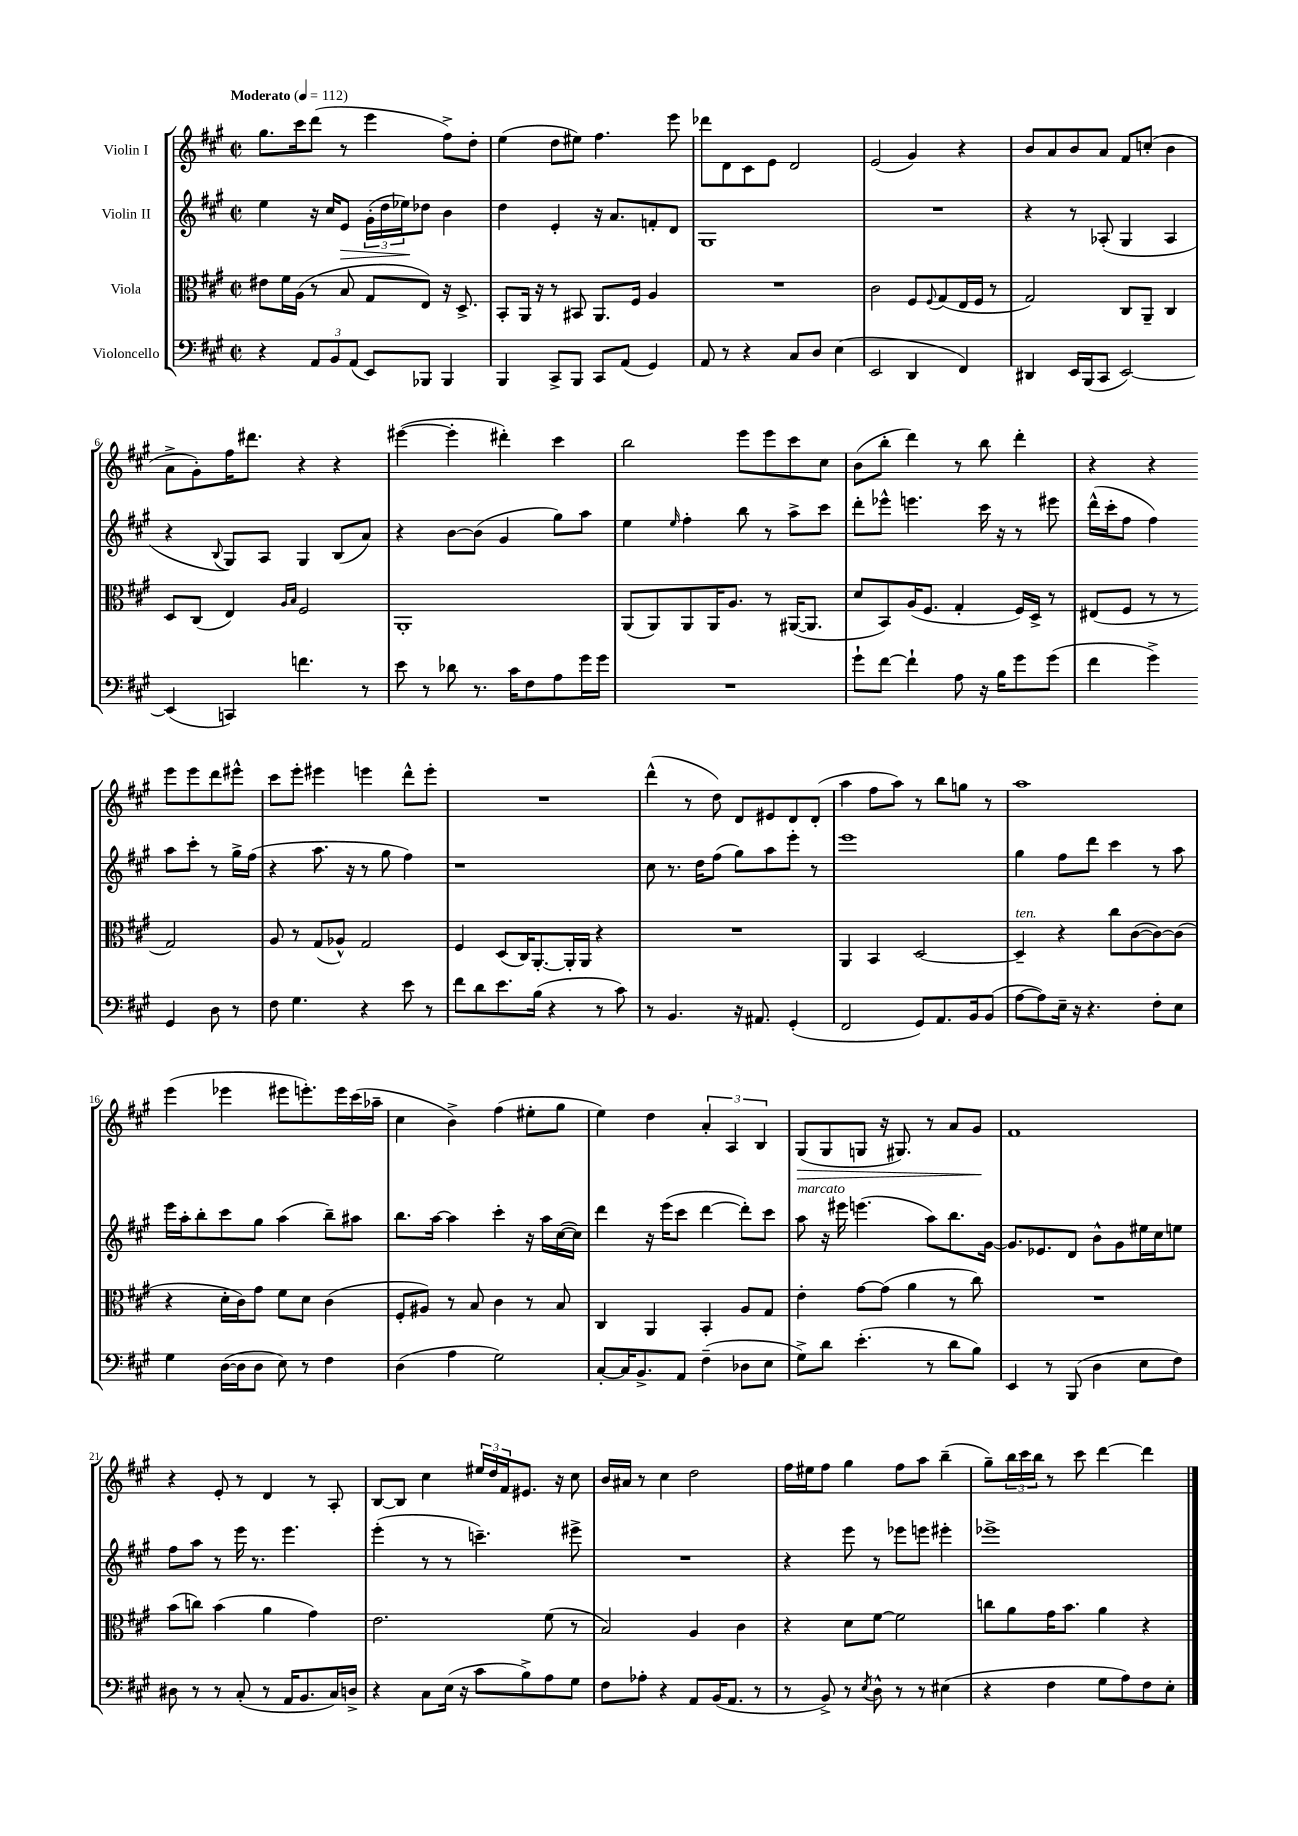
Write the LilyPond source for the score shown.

<<
\new StaffGroup <<
\new Staff = "s0" \with { instrumentName = "Violin I" } {
    \clef treble \key a \major \defaultTimeSignature \time 2/2 \tempo "Moderato" 4 = 112
    gis''8. cis'''16 d'''8( r8 e'''4 fis''8->) d''8-. |
    e''4( d''8 eis''8) fis''4. e'''8 |
    des'''8 d'8 cis'8 e'8 d'2 |
    e'2( gis'4) r4 |
    b'8 a'8 b'8 a'8 fis'8 c''8-.( b'4 |
    a'8-> gis'8-.) fis''16 dis'''8. r4 r4 |
    eis'''4~( eis'''4-. dis'''4-.) cis'''4 |
    b''2 e'''8 e'''8 cis'''8 cis''8 |
    b'8( b''8-. d'''4) r8 b''8 d'''4-. |
    r4 r4 e'''8 e'''8 d'''8 eis'''8-^ |
    cis'''8 e'''8-. eis'''4 e'''4 d'''8-^ e'''8-. |
    R1 |
    d'''4-^( r8 d''8) d'8 eis'8 d'8 d'8-.( |
    a''4 fis''8 a''8) r8 b''8 g''8 r8 |
    a''1 |
    e'''4( ees'''4 eis'''8 e'''8.-.) e'''16 cis'''16( aes''16-- |
    cis''4 b'4->) fis''4( eis''8-. gis''8 |
    e''4) d''4 \tuplet 3/2 { a'4-. a4 b4 } |
    gis8\>( gis8 g8 r16 gis8.) r8 a'8 gis'8\! |
    fis'1 |
    r4 e'8-. r8 d'4 r8 a8-. |
    b8~ b8 cis''4 \tuplet 3/2 { eis''16 d''16 fis'16 } eis'8. r16 cis''8 |
    b'16 ais'16 r8 cis''4 d''2 |
    fis''16 eis''16 fis''8 gis''4 fis''8 a''8 b''4--( |
    gis''8--) \tuplet 3/2 { b''16 cis'''16 b''16 } r8 cis'''8 d'''4~ d'''4 \bar "|." |
}
\new Staff = "s1" \with { instrumentName = "Violin II" } {
    \clef treble \key a \major \defaultTimeSignature \time 2/2
    e''4 r16 cis''16 e'8\> \tuplet 3/2 { gis'16-.( d''16 ees''16\!) } des''8 b'4 |
    d''4 e'4-. r16 a'8. f'8-. d'8 |
    gis1 |
    R1 |
    r4 r8 aes8-.( gis4 aes4 |
    r4 \appoggiatura { b8 } gis8) a8 gis4 b8( a'8) |
    r4 b'8~ b'8( gis'4 gis''8) a''8 |
    e''4 \grace { e''16 } fis''4-. b''8 r8 a''8-> cis'''8 |
    d'''8-. ees'''8-^ e'''4. cis'''16 r16 r8 eis'''8 |
    d'''16-^( cis'''16-. fis''8 fis''4) a''8 cis'''8-. r8 gis''16-> fis''16( |
    r4 a''8. r16 r8 gis''8 fis''4) |
    r1 |
    cis''8 r8. d''16 fis''8( gis''8) a''8 e'''8-. r8 |
    e'''1 |
    gis''4 fis''8 d'''8 cis'''4 r8 a''8 |
    e'''16 a''16-. b''8-. cis'''8 gis''8 a''4( b''8--) ais''8 |
    b''8. a''16~ a''4 cis'''4-. r16 a''16 cis''16~( cis''16) |
    d'''4 r16 e'''16( cis'''8 d'''4~ d'''8-.) cis'''8 |
    a''8^\markup { \italic "marcato" } r16 eis'''16 e'''4.( a''8) b''8. gis'16~ |
    gis'8. ees'8. d'8 b'8-^ gis'8 eis''16 cis''16 e''8 |
    fis''8 a''8 r8 e'''16 r8. e'''4. |
    e'''4-.( r8 r8 c'''4.--) eis'''8-> |
    R1 |
    r4 e'''8 r8 ees'''8 e'''8 eis'''4-. |
    ees'''1-> \bar "|." |
}
\new Staff = "s2" \with { instrumentName = "Viola" } {
    \clef alto \key a \major \defaultTimeSignature \time 2/2
    eis'8 fis'16 a16( r8 b8 gis8 e8) r16 d8.-> |
    b,8-. a,16 r16 r8 bis,8 a,8. fis16 a4 |
    R1 |
    cis'2 fis8 \appoggiatura { fis8 } gis8( e16 fis16 r8 |
    gis2) cis8 a,8-- cis4 |
    d8 cis8( e4) \grace { a16 b16 } fis2 |
    a,1-. |
    a,8( a,8) a,8 a,16 a8. r8 ais,16~( ais,8. |
    d'8 b,8) a16( fis8. gis4-. fis16) d16-> r8 |
    eis8( fis8 r8 r8 gis2) |
    a8 r8 gis8( aes8-^) gis2 |
    fis4 d8( cis16) a,8.~-. a,16-. a,16 r4 |
    R1 |
    a,4 b,4 d2~ |
    d4--^\markup { \italic "ten." } r4 cis''8 cis'8~( cis'8~) cis'8( |
    r4 d'16-. cis'16) gis'8 fis'8 d'8 cis'4( |
    fis8-. ais8) r8 b8 cis'4 r8 b8 |
    cis4 a,4 b,4-. a8 gis8 |
    e'4-. gis'8~ gis'8( a'4 r8 cis''8) |
    R1 |
    b'8( c''8) b'4( a'4 gis'4) |
    e'2. fis'8( r8 |
    b2) a4 cis'4 |
    r4 d'8 fis'8~ fis'2 |
    c''8 a'8 gis'16 b'8. a'4 r4 \bar "|." |
}
\new Staff = "s3" \with { instrumentName = "Violoncello" } {
    \clef bass \key a \major \defaultTimeSignature \time 2/2
    r4 \tuplet 3/2 { a,8 b,8 a,8( } e,8) bes,,8 bes,,4 |
    b,,4 cis,8-> b,,8 cis,8 a,8( gis,4) |
    a,8 r8 r4 cis8 d8 e4( |
    e,2 d,4 fis,4) |
    dis,4 e,16 b,,16( cis,8 e,2~) |
    e,4( c,4) f'4. r8 |
    e'8 r8 des'8 r8. cis'16 fis8 a8 gis'16 gis'16 |
    R1 |
    gis'8-! fis'8~ fis'4-! a8 r16 b16 gis'8 gis'8( |
    fis'4 gis'4->) gis,4 d8 r8 |
    fis8 gis4. r4 e'8 r8 |
    fis'8 d'8 e'8. b16( r4 r8 cis'8) |
    r8 b,4. r16 ais,8. gis,4-.( |
    fis,2 gis,8) a,8. b,16 b,8( |
    a8~ a8) e16-- r16 r4. fis8-. e8 |
    gis4 d16~( d16 d8 e8) r8 fis4 |
    d4( a4 gis2) |
    cis8~-. cis16 b,8.-> a,8 fis4--( des8 e8 |
    gis8->) d'8 e'4.-.( r8 d'8 b8) |
    e,4 r8 b,,8( d4 e8 fis8) |
    dis8 r8 r8 cis8-.( r8 a,16 b,8. cis16) d16-> |
    r4 cis8 e16( r16 cis'8 b8->) a8 gis8 |
    fis8 aes8-. r4 a,8 b,16( a,8. r8 |
    r8 b,8->) r8 \acciaccatura { e8 } d8-^ r8 r8 eis4( |
    r4 fis4 gis8 a8) fis8 e8-. \bar "|." |
}
>>
>>
